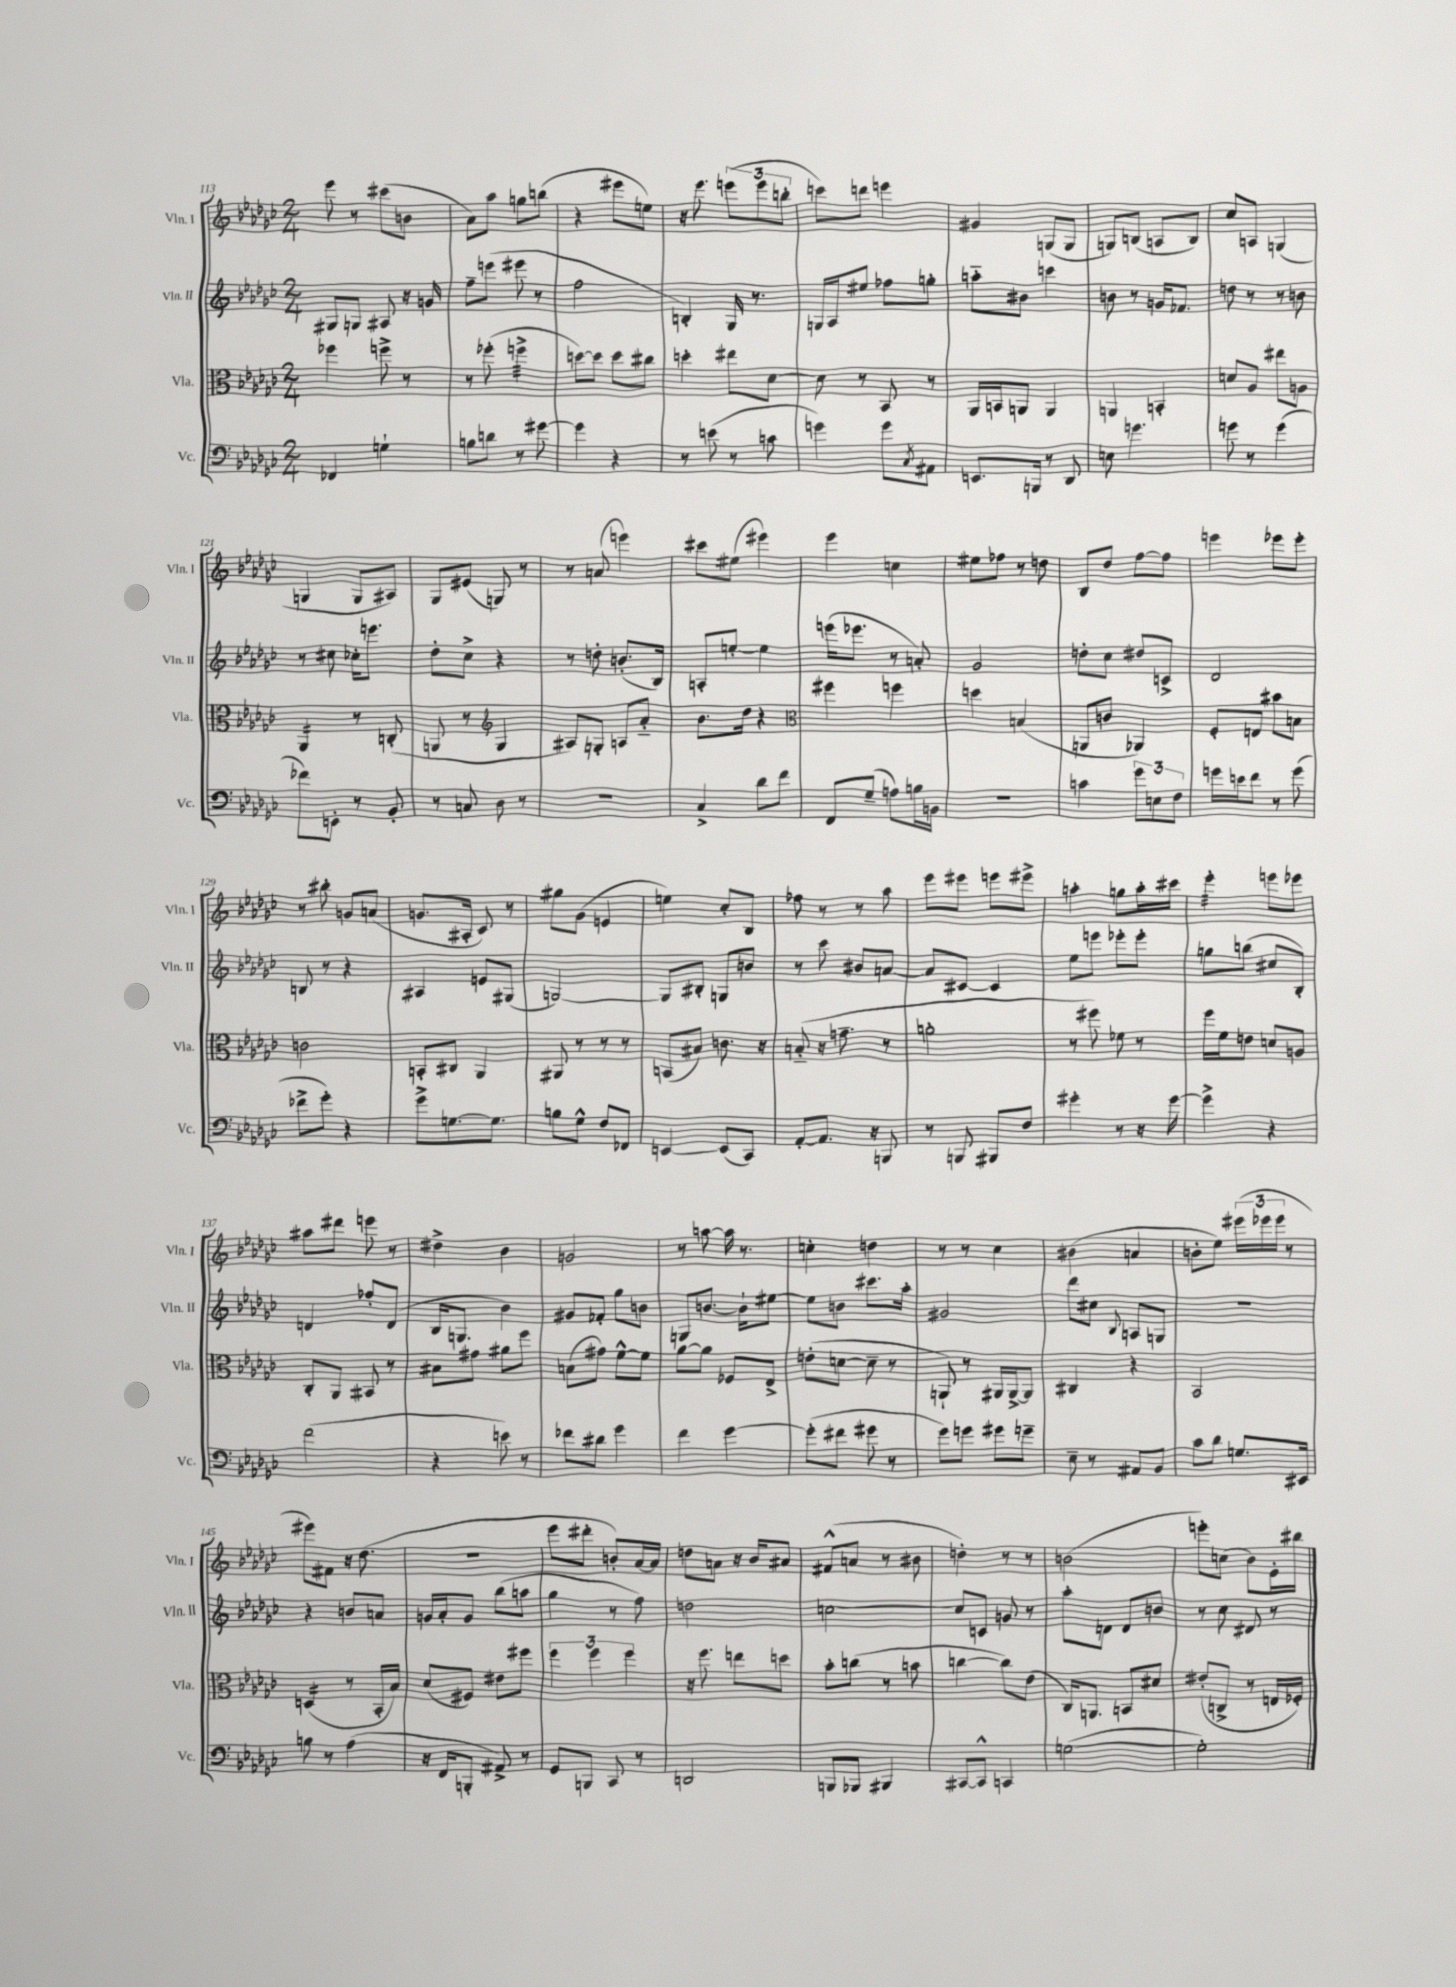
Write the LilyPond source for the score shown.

<<
\new StaffGroup <<
\new Staff = "s0" \with { instrumentName = "Vln. I" shortInstrumentName = "Vln. I" } {
    \clef treble \key ges \major \numericTimeSignature \time 2/4
    ees'''8 r8 cis'''8( b'8 |
    aes'8) aes''8 g''8 b''8( |
    r4 eis'''8 e''8) |
    r16 ees'''8. \tuplet 3/2 { e'''8( e'''8 b''8-. } |
    c'''8) d'''8 e'''4 |
    gis'4 g8( g8 |
    g8) b8( a8 b8) |
    ces''8 a8 g4( |
    g4 g8 ais8) |
    ges8 eis'8( g8) r8 |
    r8 a'8( e'''4) |
    cis'''8 eis''8( eis'''4) |
    ees'''4 c''4 |
    eis''8 fes''8 r8 d''8 |
    bes8 des''8 f''8~ f''8 |
    e'''4 ees'''8 ees'''8-. |
    r8 bis''8-. g'8 a'8( |
    g'8. ais16-. ces'8) r8 |
    gis''8 ges'8( e'4 |
    e''4) ces''8-. bes8 |
    fes''8 r8 r8 aes''8 |
    ees'''8 eis'''8 e'''8 eis'''8-> |
    a''4-. g''8 a''16-. cis'''16 |
    ees'''4:32-. e'''8 ees'''8 |
    ais''8 dis'''8 e'''8 r8 |
    dis''4-> bes'4 |
    g'2 |
    r8 a''8~ a''16 r8. |
    c''4-. d''4 |
    r8 r8 ces''4 |
    bis'4( a'4 |
    b'8-. ees''8) \tuplet 3/2 { eis'''16( ees'''16 ees'''16 } r8 |
    eis'''8) fis'8 r16 des''8.( |
    r2 |
    ees'''8 dis'''8-. b'8-.) aes'16~ aes'16 |
    d''8 a'8 r16 bes'16 ais'8 |
    fis'8-^( a'8 r8 bis'8 |
    d''4-.) r8 r8 |
    b'2( |
    e'''8-.) c''8( bes'8) ees'16-. bis''16 \bar "|." |
}
\new Staff = "s1" \with { instrumentName = "Vln. II" shortInstrumentName = "Vln. II" } {
    \clef treble \key ges \major \numericTimeSignature \time 2/4
    gis8 g8 ais8 r16 g'16 |
    f''8-- e'''8( eis'''8 r8 |
    f''2 |
    b4-.) ges16 r8. |
    g16 aes16 eis''8 fes''8 g''8-. |
    a''8-_ bis'8 c'''4 |
    b'8 r8 g'16 fes'8. |
    d''8 r8 r8 b'8 |
    r8 cis''8 ces''16-. e'''8. |
    des''8-. ces''8-> r4 |
    r8 d''8-. b'8.-.( bes16) |
    a8-. e''8~-. e''4 |
    e'''16( ees'''8. r8 a'8-.) |
    ges'2 |
    d''8-. ces''8 dis''8 c'8-> |
    des'2 |
    b8 r8 r4 |
    ais4 e'8 gis8( |
    g2~) |
    g8 bis8-. g8 b'8 |
    r8 ces'''8 bis'8 a'8~ |
    a'8 cis'8~ cis'4 |
    ees''8 e'''8 ees'''8-. ees'''8-. |
    g''8 b''8( cis''8 bes8-.) |
    d'4 fes''8-. d'8( |
    bes16 g8. bes'4) |
    gis'8 fes'8-. ges''8 b'8 |
    g8 b'8.~ b'16-! eis''8~ |
    eis''8 b'8 cis'''8. aes''16-. |
    gis'2 |
    des'''8 cis''8 \appoggiatura { bes8 } a8 g8 |
    R2 |
    r4 b'8 a'8 |
    g'16 aes'16-. g'8 bes''8( a''8 |
    ges''4 r8 f''8) |
    d''2 |
    c''2~ |
    c''8 c'8 g'8 r8 |
    aes''8-. d'8 d'8 b'8 |
    r8 ces''8 dis'8 r8 \bar "|." |
}
\new Staff = "s2" \with { instrumentName = "Vla." shortInstrumentName = "Vla." } {
    \clef alto \key ges \major \numericTimeSignature \time 2/4
    fes''4 f''8-> r8 |
    r8 fes''8-.( f''4:32-> |
    d''8~) d''8 d''8 cis''8 |
    d''4-. eis''8 des'8~ |
    des'8 r8 bes,8 r8 |
    aes,16 b,16 a,8 a,4 |
    a,4 b,4-. |
    d'8 aes8 eis''8 a8 |
    aes,4:16 r8 c8-.( |
    a,8 r8 \clef treble ges4 |
    ais8) g8-. a8 aes'8-_ |
    bes'8. des''16 r4 |
    \clef alto fis''4 f''4 |
    d''4 b4( |
    a,8 c'8 aes,4) |
    f8-. e8 bis'8 b8 |
    c'2 |
    b,8-. cis8 aes,4 |
    ais,8 r8 r8 r8 |
    b,8( bis8) c'8. r16 |
    b8-_( r16 g'8.-- r8 |
    a'2-. |
    r8 fis''8) fes'8 r8 |
    f''16 f'16 e'8 d'8 a8 |
    ces8-. aes,8 bis,8 r8 |
    bis8 gis'8 ais'8 f''8 |
    b8( gis'8) f'8~-^ f'8 |
    aes'8~ aes'8 fes8 ees8-> |
    e'8-.( d'8~ d'8-- r8 |
    a,8-!) r8 ais,16 ais,16~-> ais,8 |
    cis4 r4 |
    bes,2 |
    d4:16( r8 bes,16-. bes16) |
    des'8( fis8) eis'8 fis''8 |
    \tuplet 3/2 { f''4 f''4 f''4 } |
    r16 f''8. e''8 d''8 |
    bes'8-. c''8( r8 b'8 |
    c''4~ c''8) ees'8( |
    ces16) a,8. b,8 dis'8 |
    eis'8-.( c8-> r8 e16 fes16-.) \bar "|." |
}
\new Staff = "s3" \with { instrumentName = "Vc." shortInstrumentName = "Vc." } {
    \clef bass \key ges \major \numericTimeSignature \time 2/4
    fes,4 g4-! |
    b8 d'8 r8 gis'8~ |
    gis'4 r4 |
    r8 e'8( r8 c'8 |
    g'4) g'8 \acciaccatura { ces8 } ais,8 |
    e,8. b,,16 r8 des,8 |
    e8 g'4. |
    g'8 r8 g'4( |
    fes'8) e,8-. r8 bes,8-. |
    r8 c8 des8 r8 |
    R2 |
    ces4-> des'8 f'8 |
    f,8 ges8--( a8) b16 b,16 |
    R2 |
    c'4 \tuplet 3/2 { ges'8 e8 f8 } |
    g'16 e'16 f'8 r8 g'8( |
    fes'8-> ges'8-.) r4 |
    ges'8-> g8.~ g8. |
    b8 ges8-^ f8 fes,8 |
    e,4~ e,8( ces,8) |
    aes,8~-. aes,8. r16 b,,8 |
    r8 b,,8 bis,,8 f8 |
    gis'4-. r8 r16 gis'16~ |
    gis'4-> r4 |
    f'2( |
    r4 e'8) r8 |
    fes'8 dis'8 ges'4 |
    f'4 ges'4~ |
    ges'8-.( fis'8 gis'8 r8 |
    ges'8) g'8 gis'8 g'8-- |
    ees8-- r8 ais,8 bes,8 |
    ces'8 des'8 g8. eis,16 |
    b8 r8 aes4( |
    r16 f,16 b,,8-. ais,8->) r8 |
    ges,8 b,,8 ces,8 r8 |
    d,2 |
    b,,8 bes,,8 bis,,4 |
    cis,8~ cis,8-^ c,4 |
    g2~( |
    g2-.) \bar "|." |
}
>>
>>
\layout { \context { \Score currentBarNumber = #113 } }
